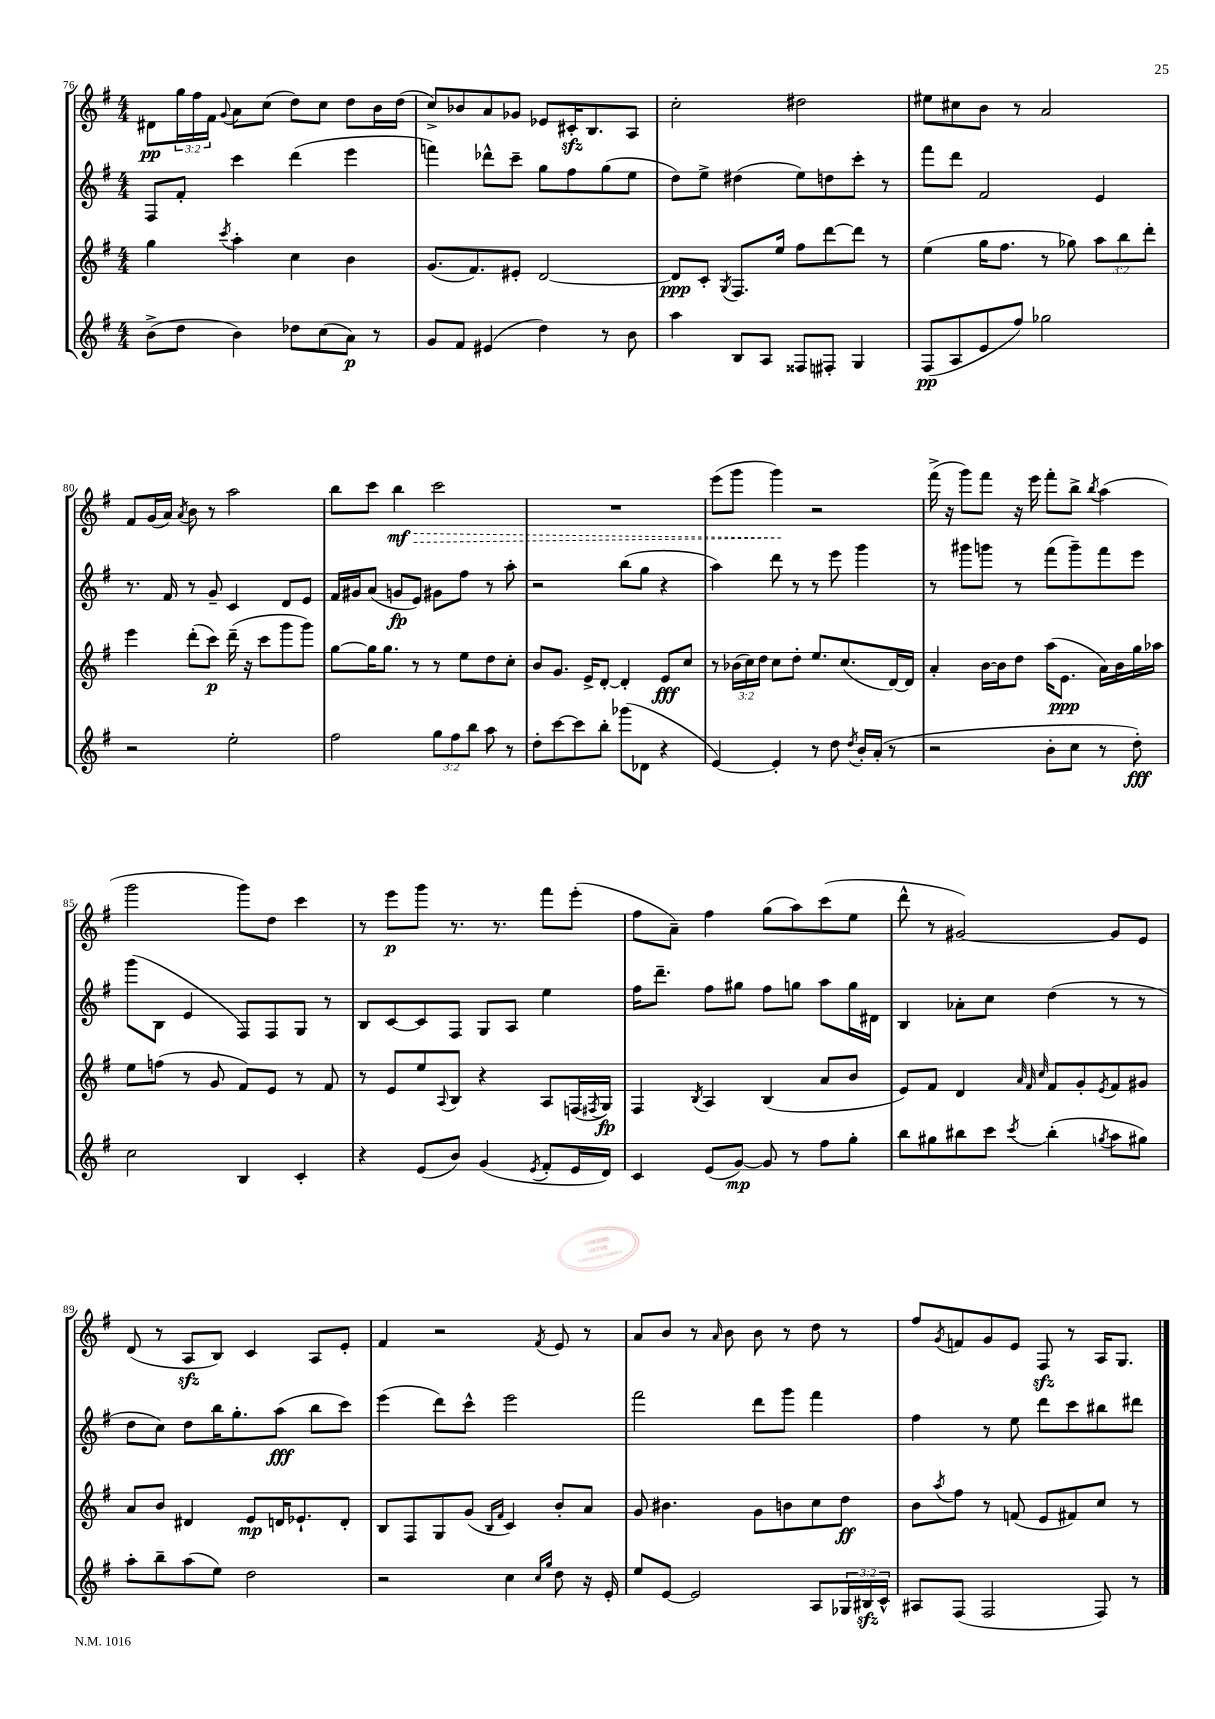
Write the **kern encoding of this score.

**kern	**kern	**kern	**kern
*staff4	*staff3	*staff2	*staff1
*clefG2	*clefG2	*clefG2	*clefG2
*k[f#]	*k[f#]	*k[f#]	*k[f#]
*M4/4	*M4/4	*M4/4	*M4/4
(8b^	4gg	8F#	8d#
8dd	.	8f#'	24gg
.	.	.	24ff#
.	.	.	24f#
.	8qccc	.	8qqg
4b)	4aa'	4ccc	8a
.	.	.	(8cc
8dd-	4cc	(4ddd	8dd)
(8cc	.	.	8cc
8a)	4b	4eee	8dd
8r	.	.	16b
.	.	.	(16dd
=	=	=	=
8g	(8.g	4fff)	8cc^)
8f#	.	.	8b-
.	8.f#)	.	.
(4e#	.	8ddd-^^	8a
.	8e#'	8ccc~	8g-
4dd)	[2d	8gg	8e-
.	.	8ff#	16c#'
.	.	.	8.B
8r	.	(8gg	.
8b	.	8ee	8A
=	=	=	=
4aa	8d]	8dd)	2cc'
.	8c'	8ee^	.
.	8qG	.	.
8B	8.F#	(4dd#	.
8A	.	.	.
.	16ee	.	.
8F##	8ff#	8ee)	2dd#
8F#'	[8ddd	8dd	.
4G	8ddd]	8ccc'	.
.	8r	8r	.
=	=	=	=
(8F#	(4ee	8fff#	8ee#
8A	.	8ddd	8cc#
8e	16gg	2f#	8b
.	8.ff#	.	.
8ff#)	.	.	8r
2gg-	8r	.	2a
.	8gg-)	.	.
.	12aa	4e	.
.	12bb	.	.
.	12ddd'	.	.
=	=	=	=
2r	4eee	8.r	8f#
.	.	.	(16g
.	.	16f#	16a)
.	.	.	8qa
.	(8ddd'	8r	8b
.	8ccc)	8g~	8r
2ee'	(16ddd~	4c	2aa
.	16r	.	.
.	8ccc	.	.
.	8ggg	8d	.
.	8ggg)	8e	.
=	=	=	=
2ff#	[8gg	16f#	8bb
.	.	16g#	.
.	16gg]	(8a	8ccc
.	8.gg	.	.
.	.	8g	4bb
.	8r	8e)	.
12gg	8r	8g#	2ccc
12ff#	.	.	.
.	8ee	8ff#	.
12bb	.	.	.
8aa	8dd	8r	.
8r	8cc'	8aa'	.
=	=	=	=
8dd'	8b	2r	1r
[8ccc	8.g	.	.
8ccc]	.	.	.
.	16e^	.	.
8bb'	[8d'	.	.
(8ggg-	4d']	(8bb	.
8d-	.	8gg	.
4r	8e	4r	.
.	8cc	.	.
=	=	=	=
[4e)	8r	4aa)	(8eee
.	(24b-	.	8ggg
.	24cc)	.	.
.	24dd	.	.
4e']	8cc	8ddd	4ggg)
.	8dd'	8r	.
8r	8.ee	8r	2r
8dd	.	8eee	.
.	(8.cc	.	.
8qdd	.	.	.
16b'	.	4ggg	.
(16a'	.	.	.
8r	[16d)	.	.
.	16d]	.	.
=	=	=	=
2r	4a'	8r	(16fff#^
.	.	.	16r
.	.	8ggg#	8ggg)
.	[16b	8ggg	8fff#
.	16b]	.	.
.	8dd	8r	16r
.	.	.	16eee
8b'	(16aa	(8fff#	8fff#'
.	8.e	.	.
8cc	.	8ggg~)	8bb^
.	.	.	8qbb
8r	16a)	8fff#	(4aa
.	16b	.	.
8dd')	16gg	8eee	.
.	16aa-	.	.
=	=	=	=
2cc	8ee	(8ggg	2ggg
.	(8ff	8B	.
.	8r	4e	.
.	8g	.	.
4B	8f#)	8F#)	8ggg)
.	8e	8F#	8dd
4c'	8r	8G	4ccc
.	8f#	8r	.
=	=	=	=
4r	8r	8B	8r
.	8e	[8c	8eee
(8e	8ee	8c]	8ggg
.	8qqA	.	.
8b)	8B	8F#	8.r
(4g	4r	8G	.
.	.	.	8.r
.	.	8A	.
8qe	.	.	.
8f#'	8A	4ee	8fff#
16e	(16F	.	(8eee'
.	8qF#	.	.
16d)	16G)	.	.
=	=	=	=
4c	4F#	16ff#	8ff#
.	.	8.ddd~	.
.	.	.	8a~)
.	8qB	.	.
(8e	4A	8ff#	4ff#
[8g)	.	8gg#	.
8g]	(4B	8ff#	(8gg
8r	.	8gg	8aa)
8ff#	8a	8aa	(8ccc
8gg'	8b	16gg	8ee
.	.	16d#	.
=	=	=	=
8bb	8e)	4B	8ddd^^
8gg#	8f#	.	8r
8bb#	4d	8a-'	[2g#)
8ccc	.	8cc	.
.	32qqa	.	.
.	32qqf#	.	.
8qccc	32qqcc	.	.
(4bb#'	8f#	(4dd	.
.	8g'	.	.
8qgg	8qe	.	.
8aa	8f#	8r	8g#]
8gg#)	8g#	8r	8e
=	=	=	=
8aa'	8a	8dd	(8d
8bb~	8b	8cc)	8r
(8aa	4d#	8dd	8A
8ee)	.	16bb	8B)
.	.	8.gg'	.
2dd	8e	.	4c
.	16d	(8aa	.
.	8.e-`	.	.
.	.	8bb	8A
.	8d'	8ccc)	8e'
=	=	=	=
2r	8B	(4eee	4f#
.	8F#	.	.
.	8G	8ddd)	2r
.	(8g	8ccc^^	.
.	16qqB	.	.
.	16qqf#	.	.
4cc	4c)	2eee	.
16qqcc	.	.	.
16qqgg	.	.	8qf#
8dd	8b'	.	8e
16r	8a	.	8r
16e'	.	.	.
=	=	=	=
8ee	8g	2fff#	8a
[8e	4.b#	.	8b
2e]	.	.	8r
.	.	.	16qqa
.	.	.	8b
.	8g	8ddd	8b
.	8b	8ggg	8r
8A	8cc	4fff#	8dd
24G-	8dd	.	8r
24B#	.	.	.
24c^^	.	.	.
=	=	=	=
8A#	8b	4ff#	8ff#
.	8qaa	.	8qg
(8F#	8ff#	.	8f
2F#	8r	8r	8g
.	(8f	8ee	8e
.	8e	8ddd	8F#
.	8f#)	8ccc	8r
8F#)	8cc	8bb#	16A
.	.	.	8.G
8r	8r	8ddd#	.
==	==	==	==
*-	*-	*-	*-
